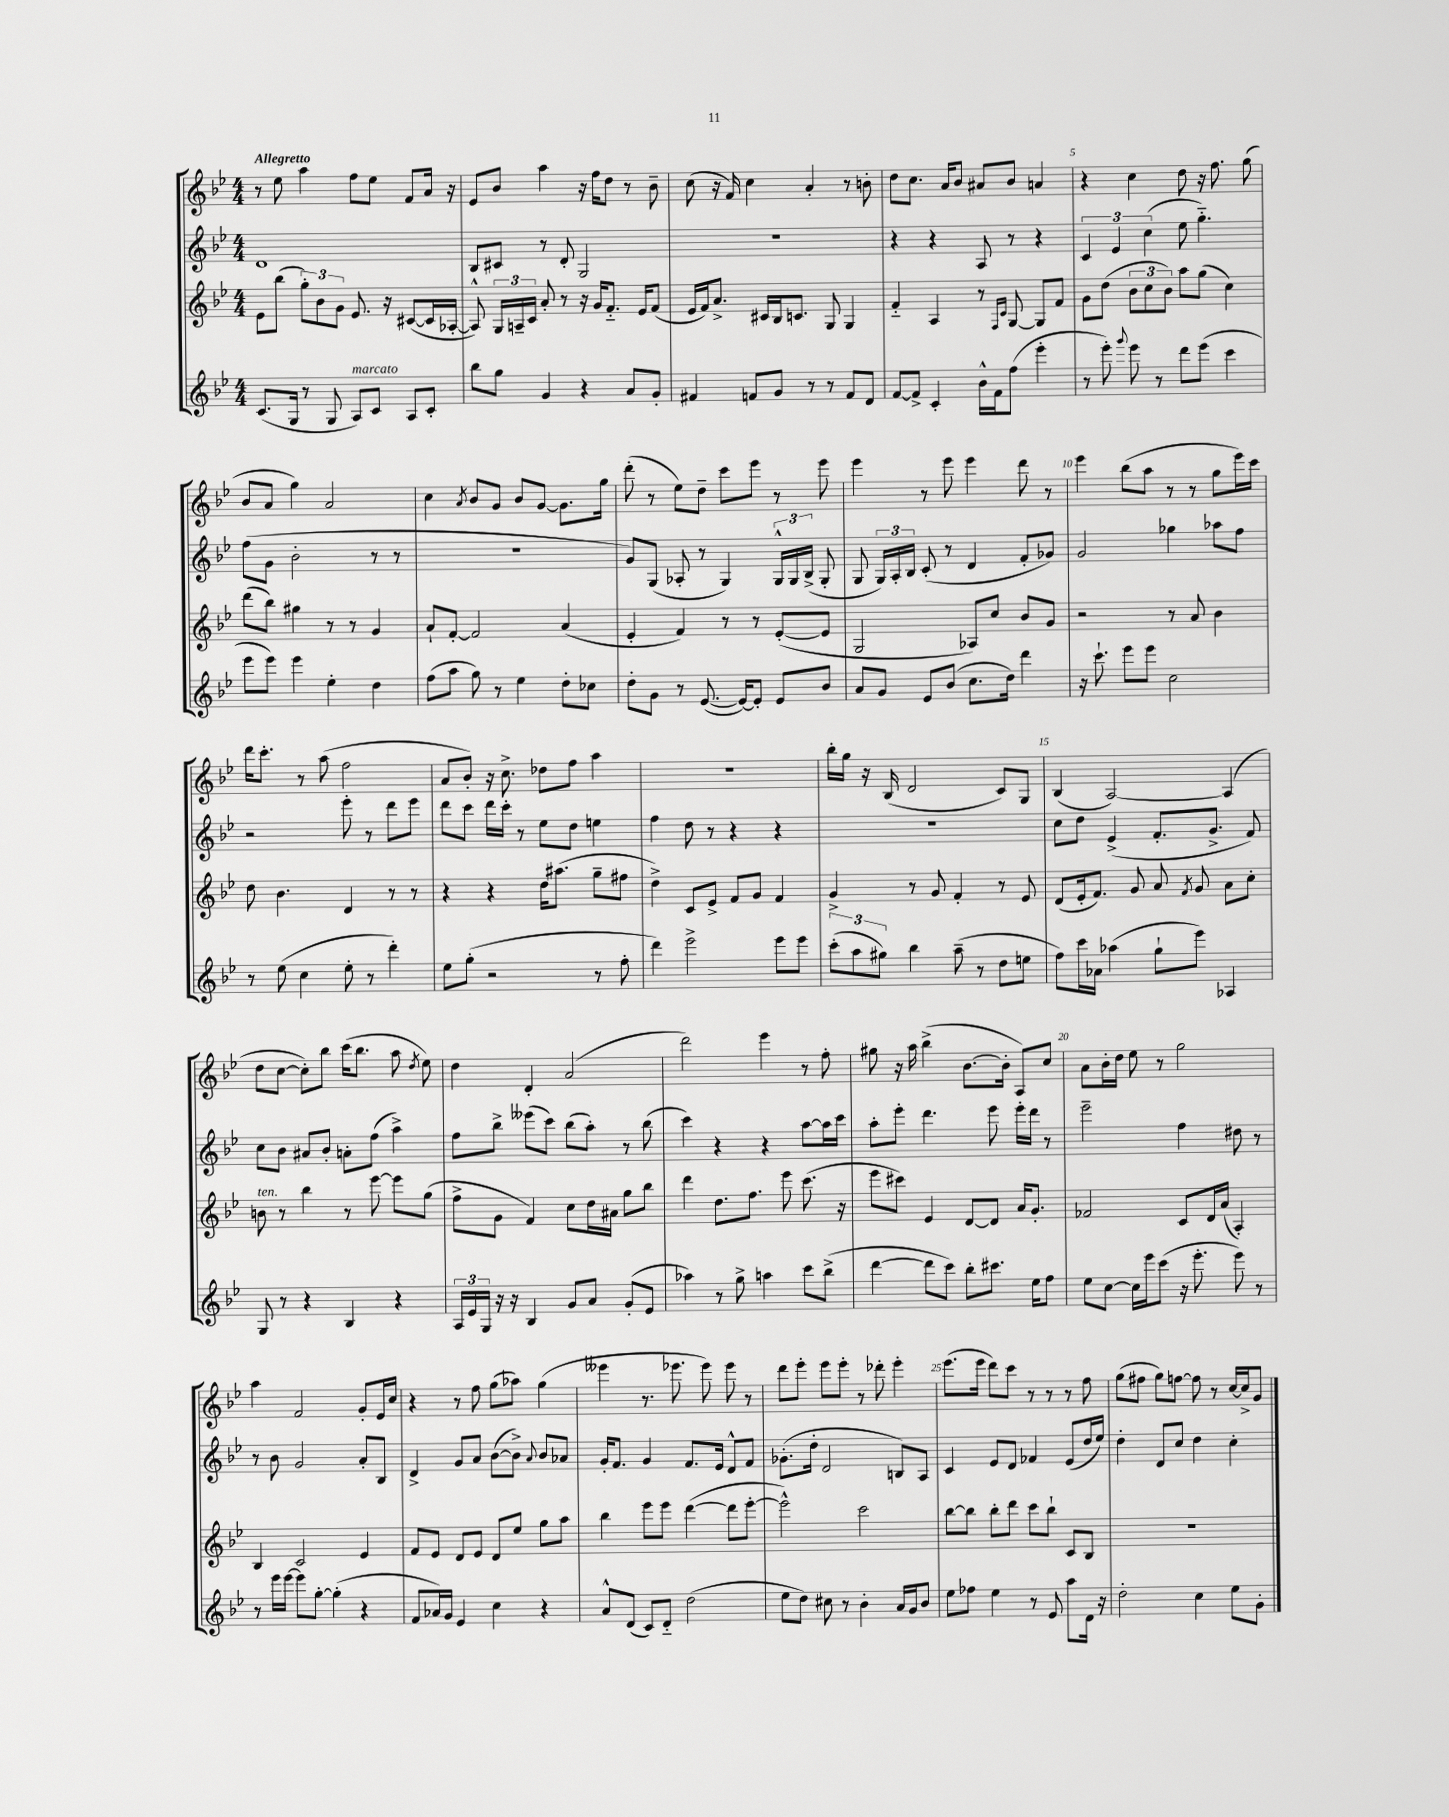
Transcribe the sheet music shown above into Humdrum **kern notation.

**kern	**kern	**kern	**kern
*staff4	*staff3	*staff2	*staff1
*clefG2	*clefG2	*clefG2	*clefG2
*k[b-e-]	*k[b-e-]	*k[b-e-]	*k[b-e-]
*M4/4	*M4/4	*M4/4	*M4/4
(8.c/L	8e-\L	1d	8r
.	(8bb-\J	.	8ee-\
16G/Jk	.	.	.
8r	12gg'\L)	.	4aa\
.	12b-\	.	.
8G/	.	.	.
.	12g\J	.	.
8A/L)	8.e-/	.	8ff\L
8c/J	.	.	8ee-\J
.	16r	.	.
8A/L	([8c#/L	.	8f/L
8c'/J	16c#/]L	.	16a/Jk
.	[16A-'/JJ	.	16r
=	=	=	=
8bb-\L	8A-^^/])	8B-/L	8e-/L
8gg\J	24G/LL	8c#/J	8b-/J
.	24A~/	.	.
.	24c/JJ	.	.
4g/	8a'/	8r	4aa\
.	8r	8d'/	.
4r	16r	2G/	16r
.	16g/LK	.	16ff\LK
.	8.f'~/J	.	8dd\J
8a/L	.	.	8r
.	16e-/LK	.	.
8g'/J	(8f/J	.	8b-~\
=	=	=	=
4f#/	16e-/LL	1r	(8cc\
.	16f/J)	.	.
.	8.a^/J	.	16r
.	.	.	16f/)
8f/L	.	.	4cc\
.	16c#/LL	.	.
8g/J	16B-/J	.	.
.	8.c/J	.	.
8r	.	.	4a'/
8r	8G/	.	.
8f/L	4G/	.	8r
8d/J	.	.	8b'\
=	=	=	=
[8f/L	4f'~/	4r	8dd\L
8f^/]J	.	.	8.cc\J
4c'/	4A/	4r	.
.	.	.	16a/LK
.	.	.	8b-/J
16b-^^\LL	8r	8A/	8a#/L
16f\J	.	.	.
.	16qqF/LL	.	.
.	16qqc/JJ	.	.
(8ff\J	[8G/	8r	8b-/J
4eee-'\	8G/]L	4r	4a/
.	8f/J	.	.
=	=	=	=
8r	8g\L	6c/	4r
8eee-'\)	(8dd\J	.	.
.	.	6e-/	.
8qqggg/	.	.	.
8eee-\	12b-\L	.	4cc\
.	12cc\	(6cc\	.
8r	.	.	.
.	12b-\J)	.	.
8ddd\L	8aa\L	8ee-\	8dd\
(8eee-\J	(8gg\J	4.gg'~\)	16r
.	.	.	8.ff\
4ccc\	4cc\)	.	.
.	.	.	(8gg\
=	=	=	=
8eee-\L	(8ddd\L	(8ff\L	8b-/L
8eee-\J)	8bb-\J)	8g\J	8a/J
4eee-\	4gg#\	2b-'\	4gg\)
4ee-'\	8r	.	2a/
.	8r	.	.
4dd\	4g/	8r	.
.	.	8r	.
=	=	=	=
(8ff\L	8a`/L	1r	4cc\
8aa\J	[8f'/J	.	.
.	.	.	8qa/
8gg\)	2f/]	.	8b-/L
8r	.	.	8g/J
4ee-\	.	.	8b-/L
.	.	.	[8g/J
8dd'\L	(4a/	.	8.g\]L
8cc-\J	.	.	.
.	.	.	16gg\Jk
=	=	=	=
8dd'\L	4e-'/	8g/L)	(8ddd'\
8g\J	.	(8G/J	8r
8r	4f/)	8A-'/	8ee-\L)
([8.e-/	.	8r	8dd~\J
.	8r	4G/)	8ccc\L
16e-/_LK)	.	.	.
8e-'/]J	8r	.	8eee-\J
8e-/L	([8e-'/L	24G^^/LL	8r
.	.	24G/	.
.	.	(24B-^/JJ	.
8b-/J	8e-/]J	8G'/	8eee-\
=	=	=	=
8a/L	2G/	8G/	4eee-\
8g/J	.	24G/LL)	.
.	.	24A'/	.
.	.	24B-/JJ	.
8e-/L	.	(8c'/	8r
(8b-/J	.	8r	8eee-\
8.cc\L	8A-/L)	4d/	4eee-\
.	8cc/J	.	.
16dd\Jk)	.	.	.
4ddd\	8b-/L	8f'/L	8ddd\
.	8g/J	8g-/J)	8r
=	=	=	=
16r	2r	2g/	4eee-\
8.ccc`\	.	.	.
8eee-\L	.	.	(8bb-\L
8eee-\J	.	.	8aa\J
2cc\	8r	4gg-\	8r
.	8a/	.	8r
.	4b-\	8aa-\L	8gg\L
.	.	8ff\J	16eee-\L)
.	.	.	16ccc\JJ
=	=	=	=
8r	8dd\	2r	16ddd\LK
.	.	.	8.ccc'\J
(8ee-\	4.b-\	.	.
4cc\	.	.	8r
.	.	.	(8aa\
8ee-'\	4d/	8eee-'\	2ff\
8r	.	8r	.
4ddd'\)	8r	8ddd\L	.
.	8r	8eee-\J	.
=	=	=	=
8ee-\L	4r	8ddd\L	8a/L
(8gg'\J	.	8ccc\J	8b-'/J)
2r	4r	16ddd\LL	16r
.	.	16ccc'\JJ	8.cc^\
.	.	8r	.
.	16dd\LK	8ee-\L	8dd-\L
.	(8.aa#\J	.	.
.	.	8dd\J	8ff\J
8r	8gg~\L	4ee\	4aa\
8ff'\	8ff#\J	.	.
=	=	=	=
4ddd\)	4dd^\)	4ff\	1r
2eee-^\	8c/L	8dd\	.
.	8e-^/J	8r	.
.	8f/L	4r	.
.	8g/J	.	.
8eee-\L	4f/	4r	.
8eee-\J	.	.	.
=	=	=	=
(12ccc'\L	4g^/	1r	16bb-'\LL
.	.	.	16gg\JJ
12aa\	.	.	.
.	.	.	16r
12gg#\J)	.	.	.
.	.	.	(16B-/
4bb-\	8r	.	2d/
.	8g/	.	.
(8aa~\	4f'/	.	.
8r	.	.	.
8dd\L	8r	.	8c/L)
8ee\J	8e-/	.	8G/J
=	=	=	=
8ff\L)	(8d/L	8cc\L	(4B-/
16ccc\L	16e-'/k	8dd\J	.
16a-\JJ	8.f/J)	.	.
(4aa-\	.	(4e-^/	[2A/)
.	8g/	.	.
8gg`\L	8a/	8.f'/L	.
.	8qf/	.	.
8eee-\J)	8g/	.	.
.	.	8.g^/J	.
4A-/	8a\L	.	(4A/]
.	8cc'\J	8f/)	.
=	=	=	=
8G/	8b\	8cc\L	8dd\L
8r	8r	8b-\J	[8cc\J
4r	4bb-\	8a#/L	8cc'\]L)
.	.	8b-'/J	8bb-\J
4B-/	8r	8a'\L	(16ccc\LK
.	.	.	8.bb-\J
.	[8eee-\	(8ff\J	.
4r	8eee-\]L	4aa^\)	8aa\
.	.	.	8qdd/
.	(8gg\J	.	8ee-\)
=	=	=	=
24A/LL	8ff^\L	8ff\L	4dd\
24e-/	.	.	.
24G/JJ	.	.	.
16r	8g\J	8bb-^\J	.
16r	.	.	.
4B-/	4f/)	(8eee--\L	4d'/
.	.	8ccc\J)	.
8g/L	8cc\L	(8bb-\L	(2a/
8a/J	16dd\L	8aa'\J)	.
.	16a#\JJ	.	.
(8g'/L	8gg\L	8r	.
8e-/J	8bb-\J	(8bb-\	.
=	=	=	=
4aa-\)	4ddd\	4ccc\)	2ddd\)
8r	8.dd\L	4r	.
8gg^\	.	.	.
.	8.ff\J	.	.
4aa\	.	4r	4eee-\
.	8eee-\	.	.
8ccc\L	(8.ccc\	[8aa\L	8r
(8bb-^\J	.	16aa\]L	8ff'\
.	16r	16ccc\JJ	.
=	=	=	=
[4ddd\	8eee-\L	8aa'\L	8gg#\
.	8ccc#\J)	8eee-'\J	16r
.	.	.	16aa\
8ddd\]L	4e-/	4.ddd\	(4bb-^\
8ccc\J)	.	.	.
8bb-'\L	[8d/L	.	[8.b-\L
8.ccc#\J	8d/]J	8eee-\	.
.	.	.	16b-'\]Jk
.	16a/LK	16eee-'\LL	8A/L)
16ee-\LK	8.g'/J	16ddd\JJ	.
8ff\J	.	8r	8cc/J
=	=	=	=
8ee-\L	2f-/	2eee-~\	8a\L
[8cc\J	.	.	16b-'\L
.	.	.	16dd\JJ
16cc\]LL	.	.	8ee-\
16eee-\J	.	.	.
(8ccc\J	.	.	8r
16r	8c/L	4ff\	2gg\
8.eee-'\	.	.	.
.	16d/L	.	.
.	(16a/JJ	.	.
8eee-\)	4A'/)	8dd#\	.
8r	.	8r	.
=	=	=	=
8r	4B-/	8r	4aa\
16eee-\LL	.	8b-\	.
[16eee-\JJ	.	.	.
8eee-\]L	2c/	2g/	2f/
[8gg'\J	.	.	.
(4gg'\]	.	.	.
4r	4e-/	8a'/L	8g'/L
.	.	8B-/J	16e-/L
.	.	.	16cc/JJ
=	=	=	=
8f/L	8f/L	4d^/	4r
16a-/L)	8e-/J	.	.
16g/JJ	.	.	.
4e-/	8d/L	8g/L	8r
.	8e-/J	8a/J	8ff\
4cc\	8d/L	([8b-\L	(8gg\L
.	8ee-/J	8b-^\]J)	8aa-\J)
.	.	8qqa/	.
4r	8gg\L	8b-/L	(4gg\
.	8aa\J	8a-/J	.
=	=	=	=
8a^^/L	4bb-\	16g'/LK	4eee--\
.	.	8.f/J	.
(8d/J	.	.	.
8c/L)	8eee-\L	4g/	8.r
8d'~/J	8eee-\J	.	.
.	.	.	8.eee-\
(2dd\	([4ddd\	8.f/L	.
.	.	.	8eee-\)
.	.	16e-/Jk	.
.	8ddd\]L	8d^^/L	8eee-\
.	[8eee-'\J	8f/J	8r
=	=	=	=
8ee-\L	2eee-^^\])	(8.g-'\L	8ddd\L
8dd\J)	.	.	8eee-'\J
.	.	16dd'\Jk	.
8cc#\	.	2d/	8eee-\L
8r	.	.	8eee-'\J
4b-'\	2ccc\	.	8r
.	.	.	8ddd-'\
16a/LL	.	8B/L)	4eee-'\
16g/J	.	.	.
8b-/J	.	8A/J	.
=	=	=	=
8ee-\L	[8bb-\L	4c/	(8.eee-\L
8ff-\J	8bb-\]J	.	.
.	.	.	16eee-\Jk
4ee-\	8bb-'\L	8e-/L	8ddd\L)
.	8ddd\J	8d/J	8ccc\J
8r	8ccc\L	4f-/	8r
8e-/	8bb-`\J	.	8r
8aa\L	8c/L	(8e-/L	8r
16d\Jk	8B-/J	16dd/L	8ff\
16r	.	16ee-/JJ)	.
=	=	=	=
2dd'\	1r	4dd'\	(8gg\L
.	.	.	8ff#\J
.	.	8d/L	8gg\L)
.	.	8cc/J	[8ff\J
4cc\	.	4dd\	8ff\]
.	.	.	8r
8ee-\L	.	4cc'\	[16cc/LL
.	.	.	16cc^/]J
8g'\J	.	.	8g/J
==	==	==	==
*-	*-	*-	*-
